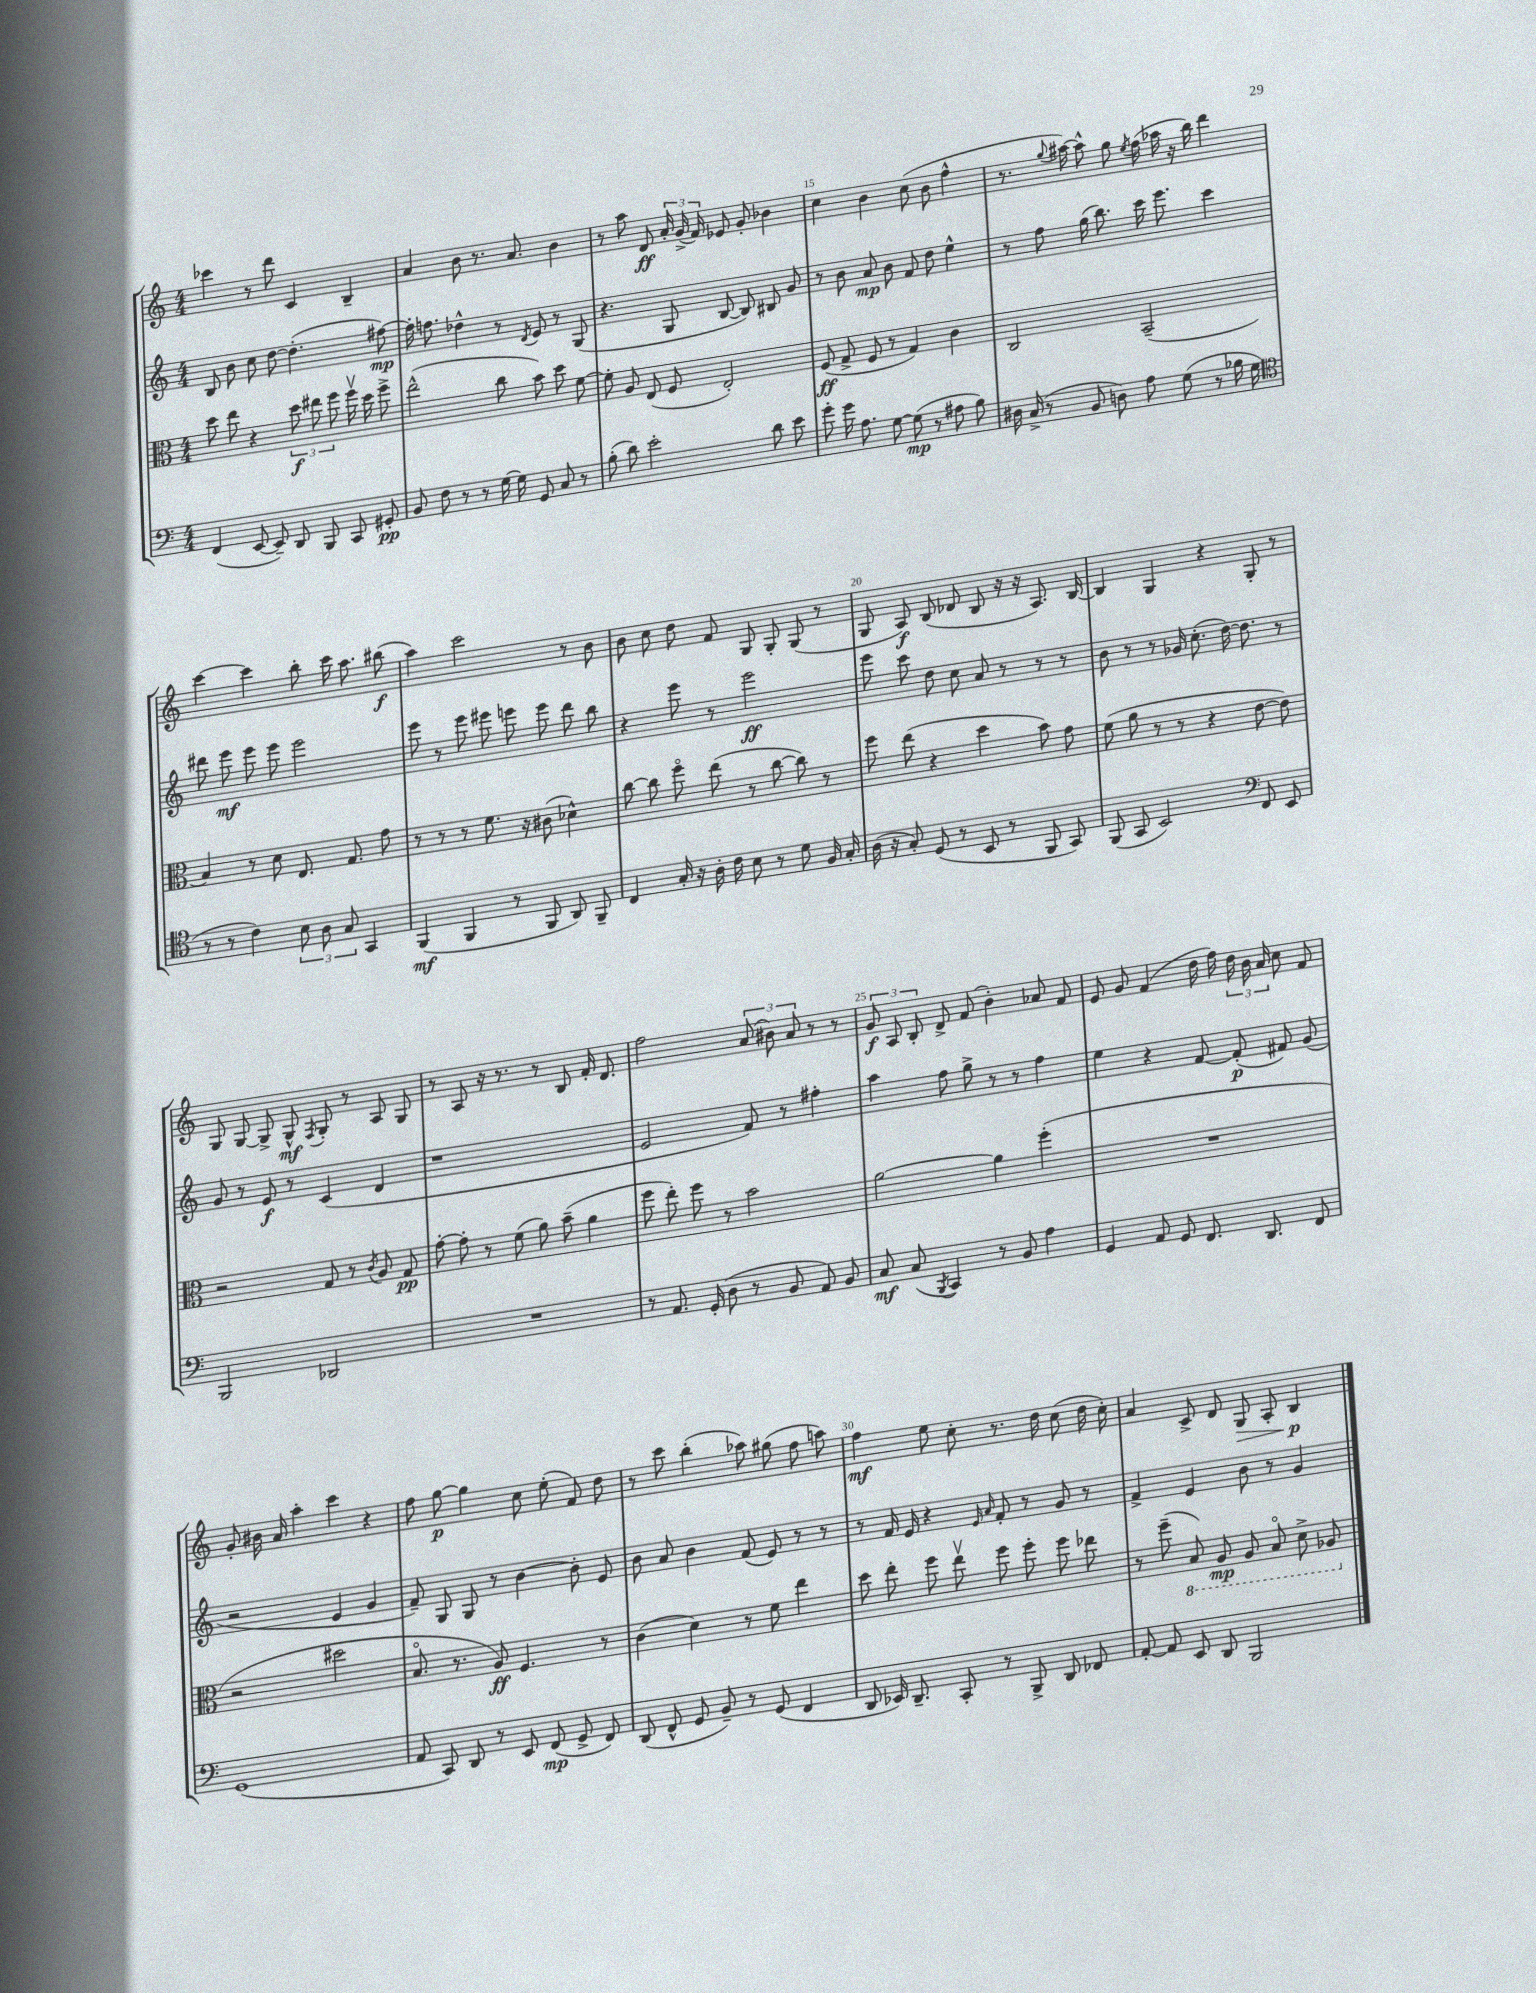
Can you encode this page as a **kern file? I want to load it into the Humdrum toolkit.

**kern	**kern	**kern	**kern
*staff4	*staff3	*staff2	*staff1
*clefF4	*clefC3	*clefG2	*clefG2
*k[]	*k[]	*k[]	*k[]
*M4/4	*M4/4	*M4/4	*M4/4
(4FF/	8dd\	8B/	4ccc-\
.	8ee\	8b\	.
[8EE/	4r	8cc\	8r
8EE~/])	.	[8dd\	8ddd\
8DD/	12dd\	(4.dd'\]	4c/
.	12ee#\	.	.
8BBB/	.	.	.
.	12ff\	.	.
8CC/	16ffv\	.	4B~/
.	16dd\	.	.
8GG#'/	8ff^\	[8ff#\)	.
=	=	=	=
8BB/	(2ee^^\	16ff#'\]	4a/
.	.	8.ff\	.
8F\	.	.	.
8r	.	4dd-^^\	8b\
8r	.	.	8.r
[16G\	8cc\	8r	.
16G\]	.	.	8.a/
.	.	8qd/	.
8GG/	8b\)	8e/	.
8C/	8dd\	8r	4b\
8r	[8f\	(8G/	.
=	=	=	=
(8B'\	8f'\]	4.r	8r
8d\)	8A/	.	8aa\
2e'\	(8E/	.	8d/
.	8F/	8G/	24a'/
.	.	.	(24g^/
.	.	.	24f/)
.	2E'/)	[8B/	8e-/
.	.	8B/])	8g'/
8d\	.	8B#/	4b-\
8e\	.	8g/	.
=	=	=	=
8g'\	(8F/	8r	4cc\
16g\	8G^/	8b\	.
8.A\	.	.	.
.	8F/	8a/	4b\
[8G\	8r	8b\	.
(8G\]	4G/)	8f/	(8cc\
8r	.	8dd\	8b\
8A#\	4c\	4ee^^\	4ff^^\
8B\)	.	.	.
=	=	=	=
16D#\	2C/	8r	8.r
(16C^/	.	.	.
8r	.	8ff\	.
.	.	.	8qqgg/
.	.	.	[16aa#\)
8BB/	.	(16gg\	8aa#^^\]
.	.	8.bb\)	.
8D\)	.	.	8gg\
.	.	.	8qee/
8A\	(2BB~/	16ccc\	(16ff\
.	.	8.eee\	16aa-\
(8G\	.	.	16r
.	.	.	16bb\)
8r	.	4ccc\	4ddd\
16B-\	.	.	.
16G\	.	.	.
=	=	=	=
*clefC4	*	*	*
8r	4B/)	8ddd#\	[4ccc\
8r	.	8eee\	.
4c\)	8r	8eee\	4ccc\]
.	8d\	8eee\	.
12B\	8.E/	2eee\	8bb'\
12A\	.	.	.
.	.	.	16ccc\
12G/	.	.	.
.	8.G/	.	8.aa\
4GG/	.	.	.
.	8g\	.	(8bb#\
=	=	=	=
(4FF/	8r	8eee\	4aa\)
.	8r	8r	.
4FF/	8r	8eee\	2ccc\
.	8.f\	8eee#\	.
8r	.	8eee\	.
.	16r	.	.
8FF/	(8c#\	8eee\	.
8AA/)	4d-^^\)	8ddd\	8r
8FF~/	.	8bb\	8b\
=	=	=	=
4C/	[8cc\	4r	8b\
.	8cc\]	.	8cc\
16G'/	8ffo\	8eee\	8dd\
16r	.	.	.
16A'\	(8ee\	8r	8f/
16c\	.	.	.
8B\	8r	2eee\	8G/
8r	[8cc\	.	8G'/
8d\	8cc\])	.	(8G/
16F/	8r	.	8r
16G'/	.	.	.
=	=	=	=
(16A\	8ff\	8eee\	8G/
16r	.	.	.
8G'/)	(8ee\	8ccc\	8A/)
(8D/	4r	8dd\	(8B/
8r	.	8cc\	8d-/
8BB/	4dd\	8a/	8B/
8r	.	8r	16r
.	.	.	16r
8FF/	8b\)	8r	8.A/)
8GG/)	8g\	8r	.
.	.	.	[16B/
=	=	=	=
(8FF/	(8f\	8b\	4B/]
8GG/	8a\	8r	.
2BB/)	8r	8r	4G/
.	8r	16g-/	.
.	.	(8.cc'\	.
.	4r	.	4r
.	.	[16dd\)	.
.	.	8.dd\]	.
*clefF4	*	*	*
8FF/	[8e\	.	8G'/
8EE/	8e\])	8r	8r
=	=	=	=
2BBB/	2r	8g/	8G/
.	.	8r	[8G/
.	.	8e/	8G^/]
.	.	8r	8G^^/
.	.	.	8qF/
2DD-/	8G/	(4c/	8G'/
.	8r	.	8r
.	8qc/	.	.
.	8A/	4d/	8A/
.	8G/	.	8G/
=	=	=	=
1r	[8g'\	1r	8r
.	8g'\]	.	8A/
.	8r	.	16r
.	.	.	8.r
.	(8f\	.	.
.	8a\)	.	8r
.	(8b~\	.	8B/
.	4a\	.	16f'/
.	.	.	8.d/
=	=	=	=
8r	8ff\	2e/	2ff\
8.AA/	8ee'\)	.	.
.	8ff\	.	.
(16GG'/	.	.	.
8D\	8r	.	.
8r	2b\	8f/)	(12a/
.	.	.	12b#\)
8BB/	.	8r	.
.	.	.	12a/
8AA/)	.	4ff#'\	8r
8BB/	.	.	8r
=	=	=	=
8C/	[2a\	4aa\	12g/
.	.	.	12A/
(8C/	.	.	.
.	.	.	12B'/
8qBBB/	.	.	.
4CC/)	.	8ff\	8d^/
.	.	8gg^\	(8f/
8r	4a\]	8r	4b'\)
8BB/	.	8r	.
4A\	(4ff'\	4ff\	8a-/
.	.	.	8f/
=	=	=	=
4GG/	1r	4ee\	8e/
.	.	.	8g/
8AA/	.	4r	(4f/
8GG/	.	.	.
8.FF/	.	[8f/	16dd\
.	.	.	16ff\)
.	.	(8f'/]	24dd\
.	.	.	24b\
8.DD/	.	.	.
.	.	.	24a/
.	.	8f#/)	8cc\
8FF/	.	(8g/	8f/
=	=	=	=
(1GG	2r	2r	8g'/
.	.	.	16b#\
.	.	.	16a/
.	.	.	4aa'\
.	2dd#\	4e/	4ccc\
.	.	4g/	4r
=	=	=	=
8AA/	8.Bo/	8f~/)	8ff\
8CC/)	.	8G/	[8gg\
.	8.r	.	.
8DD/	.	8G/	4gg\]
8r	8A/)	8r	.
8EE/	4.F/	[4b\	8cc\
(8FF/	.	.	(8ee'\
8GG^/	.	8b'\]	8f/)
8FF/)	8r	8e/	8dd\
=	=	=	=
(8DD/	(4c\	8b\	8r
8FF^^/	.	8a/	8ccc\
8GG/	4d\)	4b\	(4bb'\
8BB~/)	.	.	.
8r	8r	(8f/	8aa-\)
(8GG/	8f\	8e/)	(8gg#\
4FF/	4ee\	8r	8ff\
.	.	8r	8aa\)
=	=	=	=
8DD/	8dd\	8r	4ff\
16EE-/)	8ee'\	16f/	.
8.DD~/	.	16e/	.
.	8ff\	4r	8ee\
8CC'/	8eev\	.	8cc'\
.	.	16qqe/	.
.	.	16qqa/	.
8r	8ff\	8f'/	8.r
8BBB^/	8ff'\	8r	.
.	.	.	16dd\
8DD/	8ff\	8g/	(8cc\
8FF-/	8ee-\	8r	16dd\
.	.	.	16cc'\)
=	=	=	=
[8AA'/	8r	4f^/	4a/
8AA/]	(8ff~\	.	.
8EE/	8BB/)	4e/	8c^/
8DD/	8AA/	.	8d/
2BBB/	8AA/	8b\	8G/
.	8BBo/	8r	8A'/
.	8D^\	4g/	4B/
.	8AA-/	.	.
==	==	==	==
*-	*-	*-	*-
